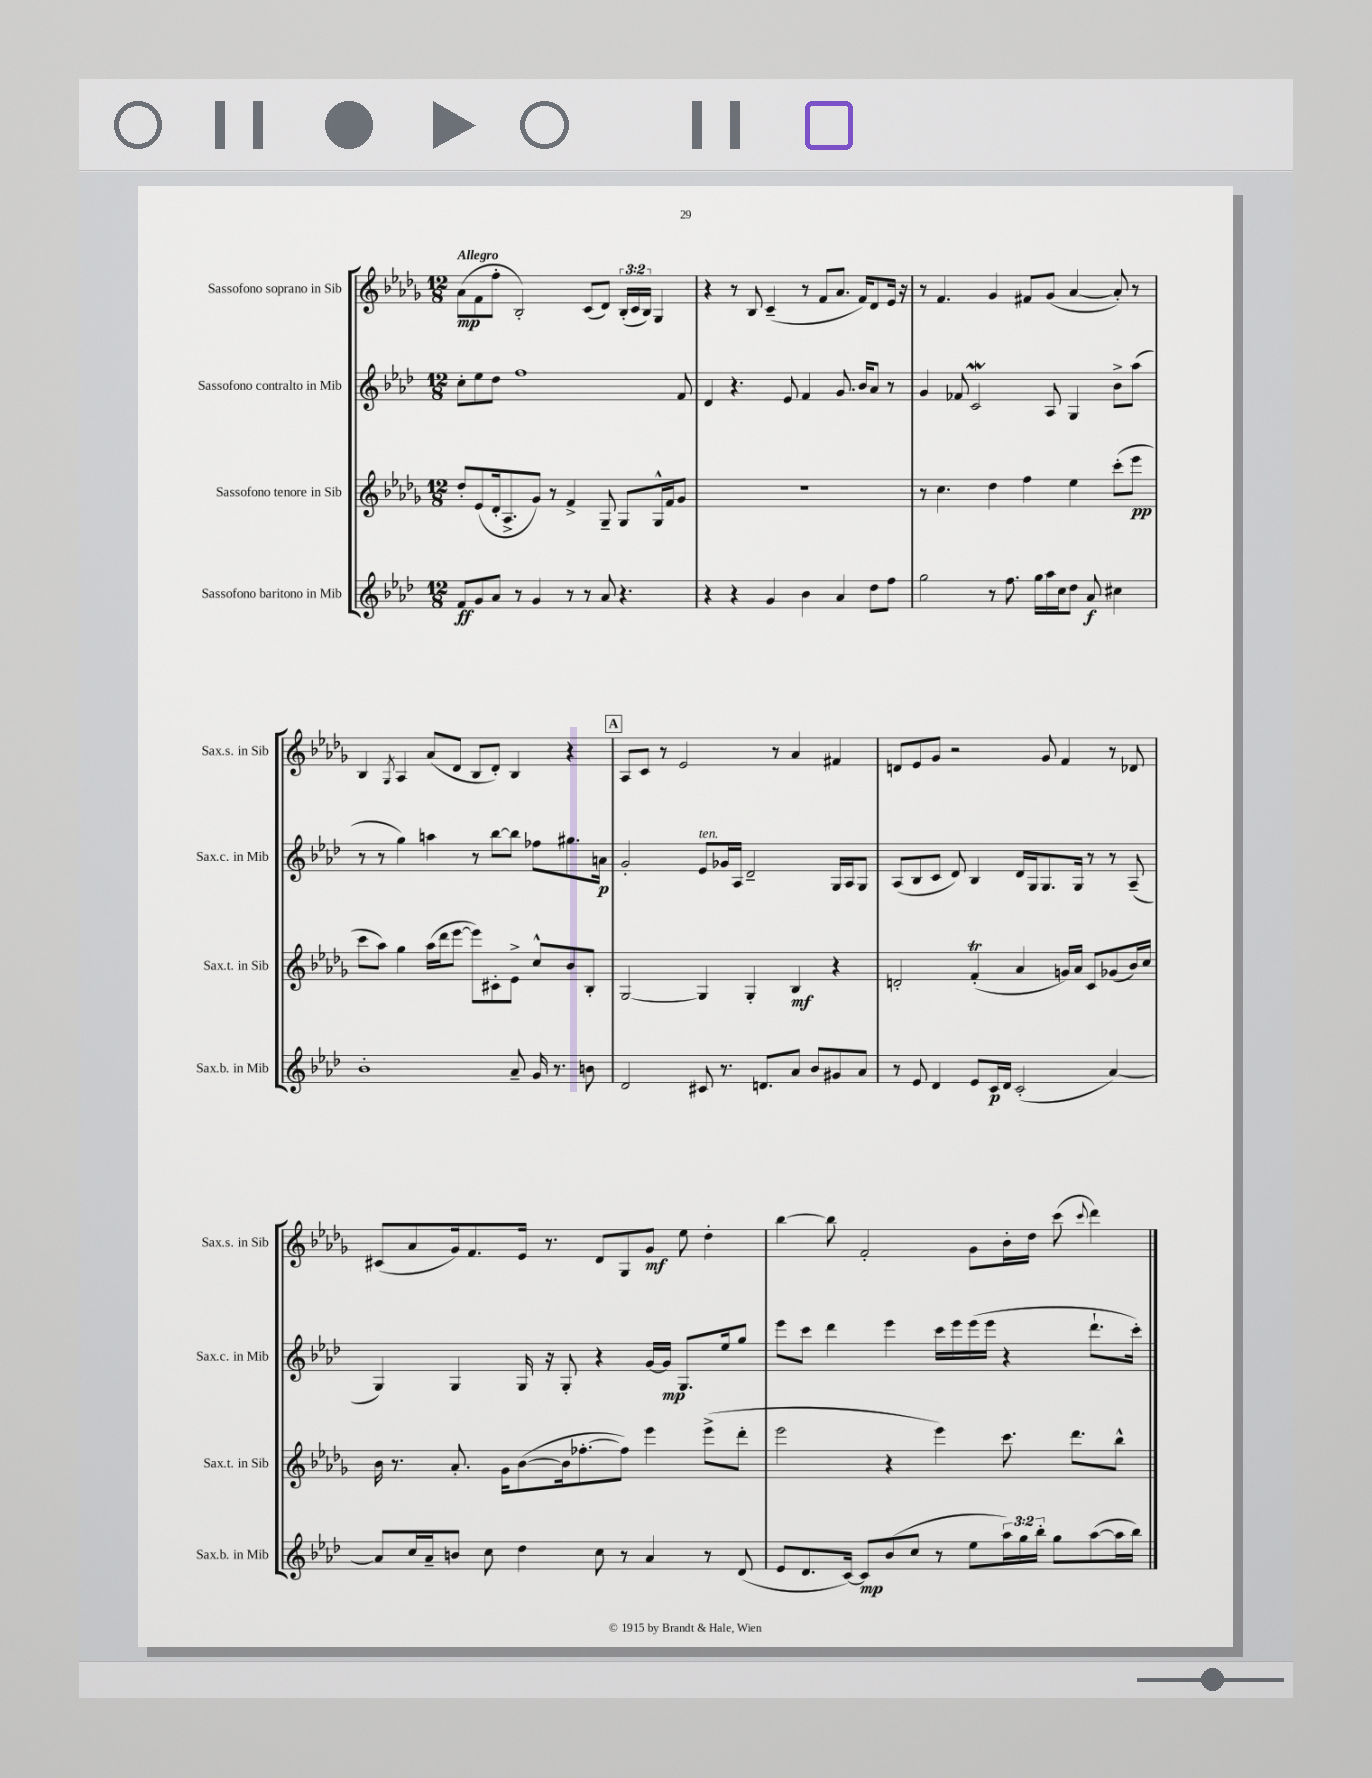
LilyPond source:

<<
\new StaffGroup <<
\new Staff = "s0" \with { instrumentName = "Sassofono soprano in Sib" shortInstrumentName = "Sax.s. in Sib" } {
    \clef treble \key des \major \numericTimeSignature \time 12/8 \override Staff.TupletNumber.text = #tuplet-number::calc-fraction-text \tempo "Allegro"
    aes'8\mp( f'8 f''8-. bes2-.) c'8( des'8) \tuplet 3/2 { bes16-.( c'16 bes16) } ges4 |
    r4 r8 bes8 c'4--( r8 f'8 aes'8. f'16) des'8 ees'16 r16 |
    r8 f'4. ges'4 fis'8 ges'8( aes'4~ aes'8-.) r8 |
    bes4 \acciaccatura { ges8 } aes4 aes'8( des'8 bes8 des'8-.) bes4 r4 |
    \mark \markup { \box "A" } aes8 c'8 r8 ees'2 r8 aes'4 fis'4 |
    d'8 ees'8 ges'8 r2 ges'8 f'4 r8 des'8 |
    cis'8( aes'8 ges'16) f'8. ees'16 r8. des'8 ges8 ges'8\mf ees''8 des''4-. |
    bes''4~ bes''8 f'2-. ges'8 bes'16-. des''16 c'''8( \appoggiatura { c'''8 } des'''4) \bar "|." |
}
\new Staff = "s1" \with { instrumentName = "Sassofono contralto in Mib" shortInstrumentName = "Sax.c. in Mib" } {
    \clef treble \key aes \major \numericTimeSignature \time 12/8
    c''8-. ees''8 des''8 f''1 f'8 |
    des'4 r4. ees'8 f'4 g'8. bes'16 aes'8 r8 |
    g'4 fes'8 c'2\mordent aes8 g4 bes'8-> aes''8( |
    r8 r8 g''4) a''4 r8 bes''8~ bes''8 fes''8 gis''8. a'16\p |
    \mark \markup { \box "A" } g'2-. ees'8^\markup { \italic "ten." } ges'16 aes16 des'2-- g16 aes16 g8 |
    aes8( bes8 c'8 des'8) bes4 des'16 g16 g8. g16 r8 r8 aes8--( |
    g4) g4 g16 r16 g8-. r4 g'16~ g'16\mp g8. ees''16 g''8 |
    ees'''8 c'''8 des'''4 ees'''4 c'''16 ees'''16 ees'''16( ees'''16 r4 des'''8.-! c'''16-.) \bar "|." |
}
\new Staff = "s2" \with { instrumentName = "Sassofono tenore in Sib" shortInstrumentName = "Sax.t. in Sib" } {
    \clef treble \key des \major \numericTimeSignature \time 12/8
    des''8-. ees'8( des'16-. aes8.-> ges'8) r8 f'4-> ges8-- ges8 ges16-^ f'16 ges'8 |
    R1. |
    r8 c''4. des''4 f''4 ees''4 c'''8-.( ees'''8\pp |
    c'''8 aes''8) ges''4 aes''16( des'''16 ees'''8~ ees'''8) cis'8-. ees'8-> c''8-^ bes'8 bes8-. |
    \mark \markup { \box "A" } ges2~ ges4 ges4-. bes4\mf r4 |
    d'2-. f'4-.\trill( aes'4 g'16) aes'16 c'8 ges'8( bes'16) c''16 |
    bes'16 r8. aes'8.-. ges'16 bes'8~( bes'16 fes''8.~-. fes''8) ees'''4 ees'''8->( des'''8-. |
    ees'''2 r4 ees'''4) c'''8. des'''8. bes''8-^ \bar "|." |
}
\new Staff = "s3" \with { instrumentName = "Sassofono baritono in Mib" shortInstrumentName = "Sax.b. in Mib" } {
    \clef treble \key aes \major \numericTimeSignature \time 12/8 \override Staff.TupletNumber.text = #tuplet-number::calc-fraction-text
    f'8\ff g'8 aes'8 r8 g'4 r8 r8 aes'8 r4. |
    r4 r4 g'4 bes'4 aes'4 des''8 f''8 |
    g''2 r8 f''8. g''16 aes''16 c''16 des''8 aes'8\f cis''4 |
    bes'1-. aes'8-- g'16 r8. b'8 |
    \mark \markup { \box "A" } des'2 cis'8 r8. d'8. aes'8 bes'8 gis'8 aes'8 |
    r8 ees'8 des'4 ees'8 c'16\p des'16 c'2-.( aes'4~) |
    aes'8 c''16 aes'16-- b'8 c''8 des''4 c''8 r8 aes'4 r8 des'8( |
    ees'8 des'8. c'16~) c'8\mp bes'8( c''8 r8 ees''8 \tuplet 3/2 { aes''16) g''16 bes''16-. } g''8 aes''8~( aes''16 bes''16) \bar "|." |
}
>>
>>
\layout { \context { \Score \remove "Bar_number_engraver" } }
